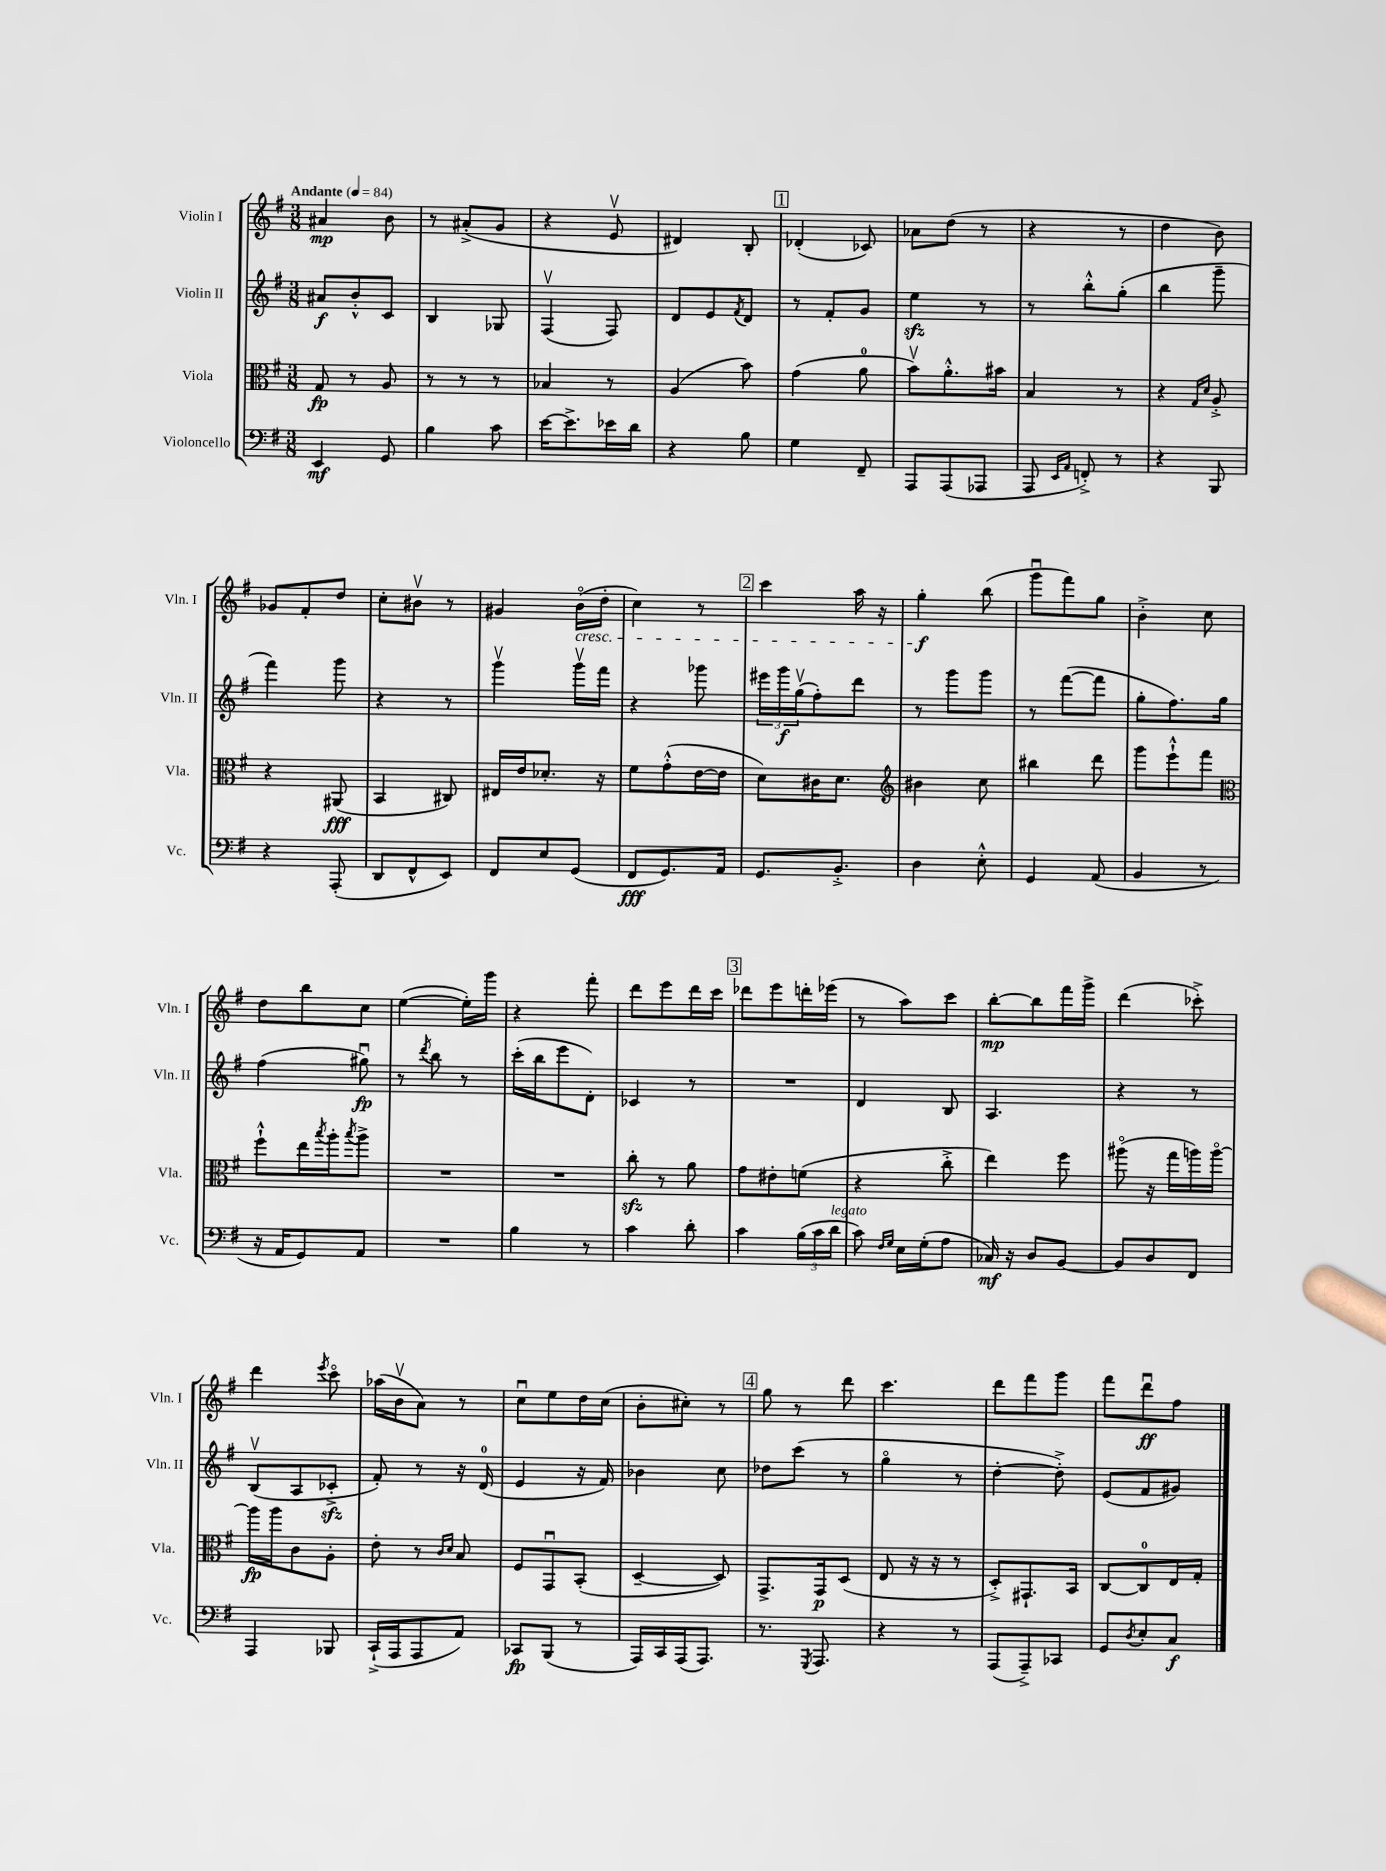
<<
\new StaffGroup <<
\new Staff = "s0" \with { instrumentName = "Violin I" shortInstrumentName = "Vln. I" } {
    \clef treble \key g \major \numericTimeSignature \time 3/8 \tempo "Andante" 4 = 84
    ais'4\mp b'8 |
    r8 ais'8-.->( g'8 |
    r4 e'8\upbow |
    dis'4) b8-. |
    \mark \markup { \box "1" } des'4-.( ces'8) |
    aes'8 d''8( r8 |
    r4 r8 |
    d''4 b'8) |
    ges'8 fis'8-. d''8 |
    c''8-. bis'8\upbow r8 |
    gis'4 b'16\flageolet\cresc( d''16-. |
    c''4) r8 |
    \mark \markup { \box "2" } c'''4 a''16 r16 |
    g''4-.\f\! b''8( |
    g'''8\downbow fis'''8) g''8 |
    b'4-.-> c''8 |
    d''8 b''8 c''8 |
    e''4~( e''16-.) g'''16 |
    r4 fis'''8-. |
    d'''8 e'''8 d'''16 c'''16 |
    \mark \markup { \box "3" } des'''8 e'''8 d'''16-. ees'''16( |
    r8 a''8) c'''8 |
    b''8~-.\mp b''8 fis'''16 g'''16-> |
    d'''4( ces'''8-.->) |
    d'''4 \acciaccatura { e'''8 } c'''8\flageolet |
    aes''16( b'16\upbow a'8) r8 |
    c''8\downbow e''8 d''16 c''16( |
    b'8-. cis''8-.) r8 |
    \mark \markup { \box "4" } g''8 r8 d'''8 |
    c'''4. |
    d'''8 fis'''8 g'''8 |
    fis'''8 d'''8\downbow\ff fis''8 \bar "|." |
}
\new Staff = "s1" \with { instrumentName = "Violin II" shortInstrumentName = "Vln. II" } {
    \clef treble \key g \major \numericTimeSignature \time 3/8
    ais'8\f b'8-.-^ c'8 |
    b4 ges8 |
    fis4\upbow( fis8) |
    d'8 e'8 \acciaccatura { fis'8 } d'8 |
    \mark \markup { \box "1" } r8 fis'8-. g'8 |
    e''4\sfz r8 |
    r8 b''8-.-^ g''8-.( |
    b''4 g'''8-- |
    fis'''4) g'''8 |
    r4 r8 |
    g'''4\upbow g'''16\upbow fis'''16 |
    r4 ges'''8 |
    \mark \markup { \box "2" } \tuplet 3/2 { eis'''16 g'''16\f g''16\upbow( } fis''8-.) d'''8 |
    r8 g'''8 g'''8 |
    r8 fis'''8~( fis'''8 |
    g''8-. fis''8.) g''16 |
    fis''4( gis''8\downbow\fp) |
    r8 \acciaccatura { d'''8 } b''8 r8 |
    c'''16-.( b''16 e'''8 d'8-.) |
    ces'4 r8 |
    \mark \markup { \box "3" } R4. |
    d'4 b8 |
    a4. |
    r4 r8 |
    b8\upbow( a8 ces'8-.->\sfz |
    fis'8-.) r8 r16 d'16-0( |
    e'4 r16 fis'16) |
    bes'4 c''8 |
    \mark \markup { \box "4" } des''8 c'''8( r8 |
    g''4\flageolet r8 |
    d''4~-. d''8-.->) |
    e'8( fis'8 gis'8) \bar "|." |
}
\new Staff = "s2" \with { instrumentName = "Viola" shortInstrumentName = "Vla." } {
    \clef alto \key g \major \numericTimeSignature \time 3/8
    g8\fp r8 a8 |
    r8 r8 r8 |
    bes4 r8 |
    a4( b'8) |
    \mark \markup { \box "1" } g'4( a'8-0 |
    b'8\upbow) a'8.-.-^ bis'16 |
    b4 r8 |
    r4 \grace { g16 d'16 } a8-.-> |
    r4 ais,8\fff( |
    b,4 cis8) |
    eis16 e'16 des'8.-. r16 |
    fis'8 g'8-.-^( e'16~ e'16 |
    \mark \markup { \box "2" } d'8) cis'16 d'8. |
    \clef treble bis'4 c''8 |
    bis''4 d'''8 |
    g'''8 e'''8-!-^ fis'''8 |
    \clef alto fis''8-!-^ e''16 \acciaccatura { b''8 } a''16-. \acciaccatura { b''8 } a''8-> |
    R4. |
    R4. |
    c''8-.\sfz r8 a'8 |
    \mark \markup { \box "3" } g'8 eis'8-. f'8( |
    r4 c''8-.-> |
    e''4) fis''8 |
    ais''8\flageolet( r16 g''16 a''16) a''16~\flageolet |
    a''16\fp a''16 c'8 a8-. |
    e'8-. r8 \grace { c'16 d'16 } b8 |
    fis8 g,8\downbow b,8-.( |
    d4~-- d8) |
    \mark \markup { \box "4" } g,8.-> g,16\p d8( |
    e8 r16 r16 r8 |
    d8-.->) gis,8.-! b,16 |
    c8~ c8-0 e16 g16-. \bar "|." |
}
\new Staff = "s3" \with { instrumentName = "Violoncello" shortInstrumentName = "Vc." } {
    \clef bass \key g \major \numericTimeSignature \time 3/8
    e,4\mf g,8 |
    b4 c'8 |
    e'16~ e'8.-> ees'16 d'16 |
    r4 b8 |
    \mark \markup { \box "1" } g4 fis,8-- |
    a,,8 a,,8( aes,,8 |
    a,,8 \grace { e,16 a,16 } f,8-.->) r8 |
    r4 b,,8 |
    r4 a,,8-.( |
    d,8 fis,8-^ e,8) |
    fis,8 e8 g,8( |
    fis,8\fff g,8.) a,16 |
    \mark \markup { \box "2" } g,8. b,8.-.-> |
    d4 e8-.-^ |
    g,4 a,8( |
    b,4 r8 |
    r16 a,16 g,8) a,8 |
    R4. |
    b4 r8 |
    c'4 d'8-. |
    \mark \markup { \box "3" } c'4 \tuplet 3/2 { b16( c'16 d'16^\markup { \italic "legato" } } |
    c'8) \grace { fis16 g16 } e16 g16-.( a8 |
    ces16\mf) r16 d8 b,8~ |
    b,8 d8 fis,8 |
    a,,4 bes,,8 |
    c,16-!->( a,,16 a,,8 a,8) |
    ces,8\fp b,,8( r8 |
    a,,16) c,16 a,,16( a,,8.) |
    \mark \markup { \box "4" } r8. \acciaccatura { g,,8 } a,,8. |
    r4 r8 |
    a,,8( a,,8--->) ces,8 |
    g,8 \acciaccatura { d8 } e8-. c8\f \bar "|." |
}
>>
>>
\layout { \context { \Score \remove "Bar_number_engraver" } }
